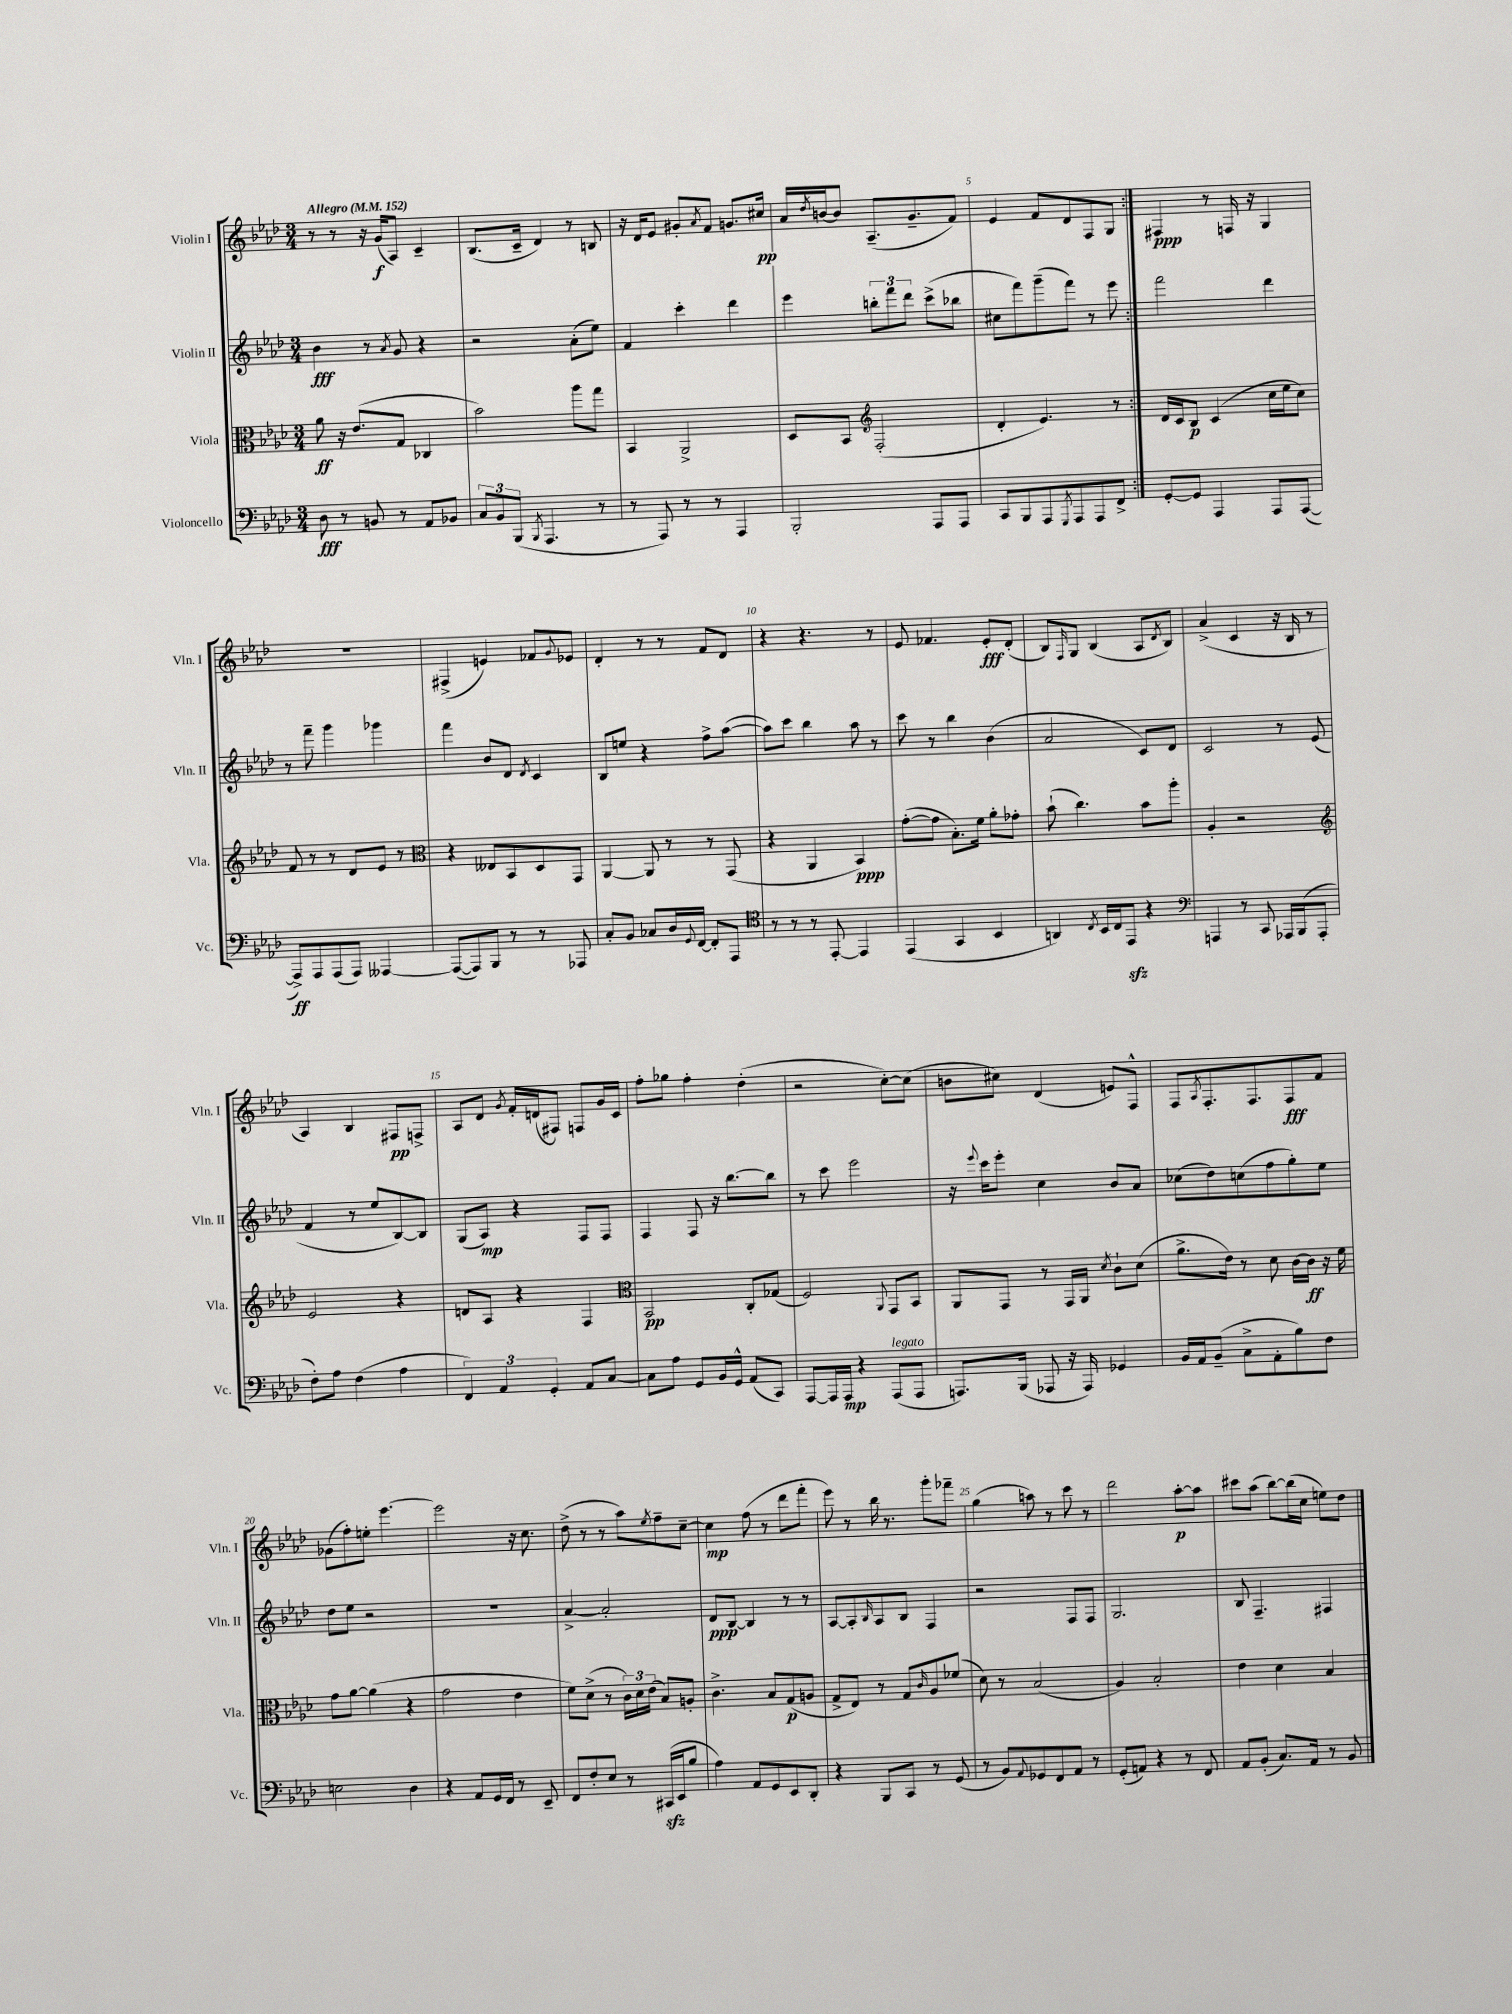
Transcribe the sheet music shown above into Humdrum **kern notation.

**kern	**kern	**kern	**kern
*staff4	*staff3	*staff2	*staff1
*clefF4	*clefC3	*clefG2	*clefG2
*k[b-e-a-d-]	*k[b-e-a-d-]	*k[b-e-a-d-]	*k[b-e-a-d-]
*M3/4	*M3/4	*M3/4	*M3/4
*MM152	*MM152	*MM152	*MM152
8D-	8a-	4b-	8r
8r	16r	.	8r
.	(8.e-	.	.
8BB	.	8r	16r
.	.	.	(16g
.	.	8qa-	.
8r	8G	8g	8A-)
8AA-	4C-	4r	4c~
8BB-	.	.	.
=	=	=	=
12C	2b-)	2r	(8.B-
12BB-	.	.	.
(12BBB-	.	.	.
.	.	.	16c~
8qBBB-	.	.	.
4.AAA-	.	.	4d-)
.	8aa-	(8a-'	8r
8r	8gg	8ee-)	8B
=	=	=	=
8r	4BB-	4f	16r
.	.	.	16d-
8AAA-)	.	.	8e-
8r	2AA-^	4ccc'	8g#'
.	.	.	8qa-
8r	.	.	8f
4AAA-	.	4ddd-	8.g
.	.	.	16cc#
=	=	=	=
2BBB-'	8D-	4eee-	16a-
.	.	.	8qdd-
.	.	.	[16b
.	8BB-	.	8b]
*	*clefG2	*	*
.	(2F'	12bb'	(8.A-~
.	.	12fff	.
.	.	12ddd-	.
.	.	.	8.g~
8AAA-	.	(8ccc^	.
8AAA-	.	8bb-	8f)
=	=	=	=
8CC	4d-'	8cc#	4e-
8BBB-	.	8fff)	.
8AAA-	4.e-)	(8ggg~	8f
8qGGG	.	.	.
8AAA-	.	8fff)	8d-
8AAA-	.	8r	8F
8FF^	8r	8eee-	8G
=:|!	=:|!	=:|!	=:|!
[8GG'	16d-	2fff	4F#
.	16c	.	.
8GG]	8B-	.	.
4AAA-	(4c	.	8r
.	.	.	16F
.	.	.	16r
8AAA-	16cc	4ddd-	4G
.	16ee-	.	.
([8AAA-	8cc)	.	.
=	=	=	=
8AAA-^])	8f	8r	2.r
8AAA-	8r	8fff~	.
(8AAA-	8r	4ggg	.
8AAA-)	8d-	.	.
[4AAA--	8e-	4ggg-	.
.	8r	.	.
=	=	=	=
*	*clefC3	*	*
(8AAA--_	4r	4fff	(4F#^
8AAA--])	.	.	.
8BBB-	8E--	8b-	4e)
8r	8BB-	8d-	.
.	.	8qd-	.
8r	8D-	4c	8f-
.	.	.	8qqg
8AAA-	8GG	.	8e-
=	=	=	=
8C'	[4AA-	8B-	4d-'
8BB-	.	8ee	.
8C-	8AA-]	4r	8r
16D-	8r	.	8r
8qqGG	.	.	.
[16FF	.	.	.
8FF']	8r	8ff^	8f
8AAA-	(8GG	([8aa-	8d-
=	=	=	=
*clefC4	*	*	*
8r	4r	8aa-])	4r
8r	.	8ccc	.
8r	4AA-	4bb-	4.r
[8EE-'	.	.	.
4EE-]	4BB-)	8aa-	.
.	.	8r	8r
=	=	=	=
(4EE-	([8g'	8ccc	8e-
.	8g]	8r	4.f-
4GG	8.B-')	4bb-	.
.	16f	.	.
4BB-	8a-'	(4b-	8e-'
.	8g-'	.	(8d-'
=	=	=	=
4AA)	(8b-`	2a-	8B-)
.	.	.	16qqF
.	4.cc)	.	8G
8qC	.	.	.
16BB-	.	.	(4B-
16C	.	.	.
8EE-	.	.	.
4r	8b-	8c)	8A-
.	.	.	8qd-
.	8aa-'	8d-	8B-)
=	=	=	=
*clefF4	*	*	*
4AAA	4A-'	2c	(4a-^
8r	2r	.	4c
8CC	.	.	.
16AAA-	.	8r	16r
(16BBB-	.	.	16B-
8AAA-'	.	(8e-	8r
=	=	=	=
*	*clefG2	*	*
8F')	2e-	4f	4A-)
8A-	.	.	.
(4F	.	8r	4B-
.	.	8ee-	.
4A-	4r	[8B-)	8F#
.	.	8B-]	8F^
=	=	=	=
6FF)	8d	(8G	8A-
.	8A-	8A-)	8d-
6AA-	.	.	.
.	.	.	8qg
.	4r	4r	16f'
.	.	.	(16d
6GG'	.	.	.
.	.	.	8F#)
8AA-	4F	8F	8F
[8C	.	8F	16g
.	.	.	16c
=	=	=	=
*	*clefC3	*	*
8C]	2BB-	4F	8ff'
8A-	.	.	8gg-
8GG	.	8F	4ff'
16BB-	.	16r	.
16GG^^	.	[8.bb-	.
(8AA-	8C'	.	(4dd-'
8CC)	(8G-	8bb-]	.
=	=	=	=
[8AAA-	2F)	8r	2r
16AAA-]	.	8ccc	.
16AAA-	.	.	.
4r	.	2eee-	.
.	8qqAA-	.	.
(8AAA-	8GG	.	[8cc')
8AAA-	8BB-	.	(8cc]
=	=	=	=
8.AAA)	8AA-	16r	8b
.	.	8qqeee-	.
.	.	16ccc	.
.	8GG	8eee-'	8cc#)
(16BBB-	.	.	.
8AAA-	8r	4cc	(4d-
16r	16GG	.	.
16AAA-)	16AA-	.	.
.	8qd-	.	.
4GG-	8c`	8b-	8e)
.	(8d-	8a-	8F^^
=	=	=	=
16BB-	8.a-^	(8cc-	8F
16AA-	.	.	.
.	.	.	8qA-
(8BB-~	.	8dd-)	8.F'
.	16e-)	.	.
8C^	8r	(8cc	.
.	.	.	8.F
8AA-'	8d-	8ff	.
8B-)	[16c	8gg')	8F
.	16c]	.	.
8F	16r	8ee-	8f
.	16f	.	.
=	=	=	=
2E	8g	8dd-	(8g-
.	[8a-	8ee-	8ff')
.	(4a-]	2r	8ee'
.	.	.	[4.eee-
4D-	4r	.	.
=	=	=	=
4r	2g	2.r	2eee-]
8AA-	.	.	.
16GG	.	.	.
16FF	.	.	.
8r	4e-	.	16r
.	.	.	8.cc
8EE-~	.	.	.
=	=	=	=
8FF	8f)	[4a-^	(8dd-^
8F'	(8d-^	.	8r
8E-	8r	2a-']	8r
8r	24c)	.	8aa-)
.	24d-	.	.
.	(24e-	.	.
.	.	.	8qee-
(16CC#	8B-)	.	8ff~
16EE-	.	.	.
8B-	8A'	.	[8cc~
=	=	=	=
4A-)	4.c^	8d-	4cc]
.	.	[8B-	.
8AA-	.	4B-]	(8ff
8GG	8B-	.	8r
8EE-	(8G	8r	8ddd-
8DD-'	8A	8r	8fff'
=	=	=	=
4r	8G^	[8A-	8eee-)
.	8E-)	8A-']	8r
.	.	16qqB-	.
8BBB-	8r	8A-	16bb-
.	.	.	8.r
8CC	8G	8B-	.
.	16qqc	.	.
8r	8A-	4F	8ggg'
(8GG	(8f-	.	8fff-~
=	=	=	=
8r	8d-)	2r	(4gg
8BB-)	8r	.	.
8qqAA-	.	.	.
8GG-	(2B-	.	8aa)
8FF	.	.	8r
8AA-	.	8F	8ccc
8r	.	8F	8r
=	=	=	=
(8GG'	4A-)	2.G	2ddd-
8AA)	.	.	.
4r	2B-'	.	.
8r	.	.	[8aa-'
8FF	.	.	8aa-]
=	=	=	=
8AA-	4e-	8B-	8ccc#
(8BB-'	.	4.F~	(8aa-
8.C)	4d-	.	[8bb-)
.	.	.	(16bb-]
16AA-	.	.	16cc
8r	4B-	4F#	8ee)
8BB-	.	.	8dd-
==	==	==	==
*-	*-	*-	*-
